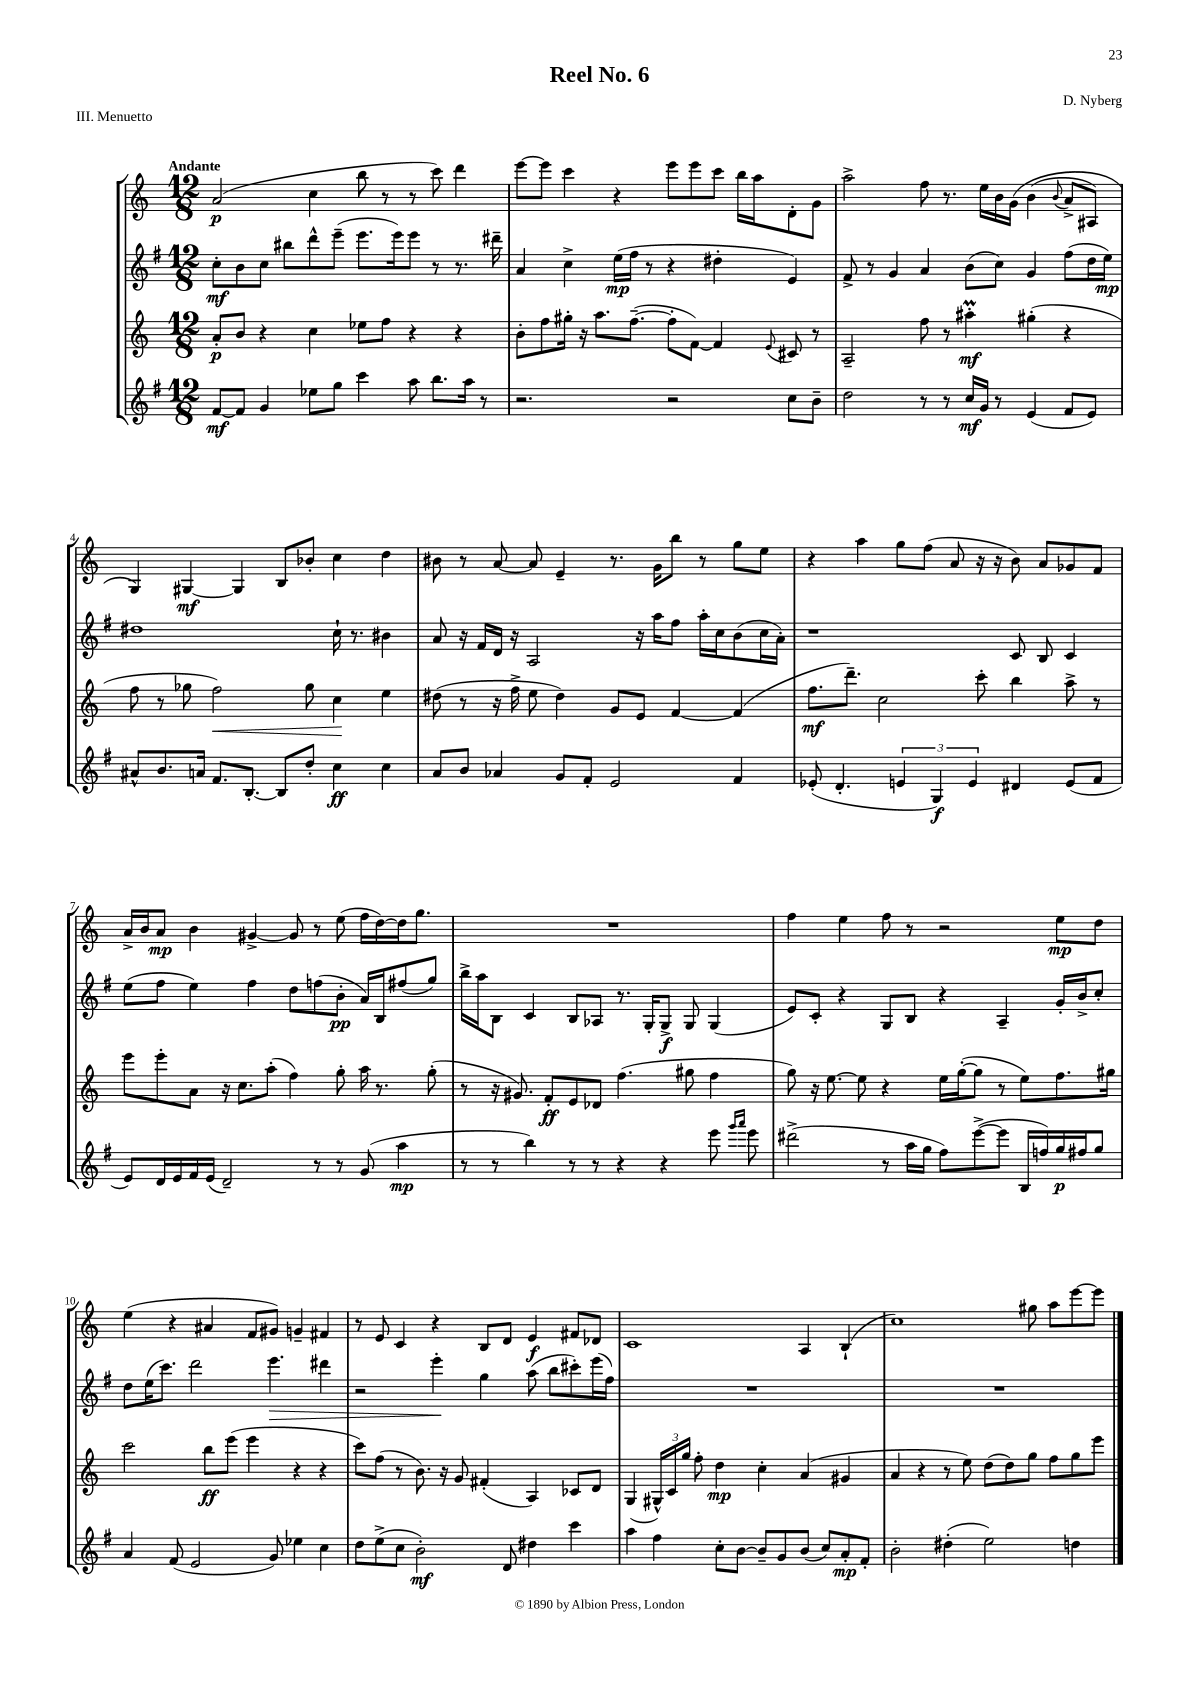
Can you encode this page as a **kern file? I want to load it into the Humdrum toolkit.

**kern	**dynam	**kern	**dynam	**kern	**dynam	**kern	**dynam
*part4	*part4	*part3	*part3	*part2	*part2	*part1	*part1
*staff4	*staff4	*staff3	*staff3	*staff2	*staff2	*staff1	*staff1
*clefG2	*	*clefG2	*	*clefG2	*	*clefG2	*
*k[f#]	*	*k[]	*	*k[f#]	*	*k[]	*
*M12/8	*	*M12/8	*	*M12/8	*	*M12/8	*
=1	=1	=1	=1	=1	=1	=1	=1
!	!	!	!	!	!	!LO:TX:a:B:t=Andante	!
[8f#/L	mf	8a'/L	p	8cc'\L	mf	(2a/	p
8f#/J]	.	8b/J	.	8b\	.	.	.
4g/	.	4r	.	8cc\J	.	.	.
.	.	.	.	8bb#X\L	.	.	.
8ee-X\L	.	4cc\	.	8ddd^^\	.	4cc\	.
8gg\J	.	.	.	(8eee~\J	.	.	.
4ccc\	.	8ee-X\L	.	8.eee\L	.	8bb\	.
.	.	8ff\J	.	.	.	8r	.
.	.	.	.	16eee\k)	.	.	.
8aa\	.	4r	.	8eee\J	.	8r	.
8.bb\L	.	.	.	8r	.	8ccc\)	.
.	.	4r	.	8.r	.	4ddd\	.
16aa\Jk	.	.	.	.	.	.	.
8r	.	.	.	.	.	.	.
.	.	.	.	16ddd#X~\	.	.	.
=2	=2	=2	=2	=2	=2	=2	=2
2.r	.	8b'\L	.	4a/	.	[8eee\L	.
.	.	8ff\	.	.	.	8eee\J]	.
.	.	16gg#X'\Jk	.	4cc^\	.	4ccc\	.
.	.	16r	.	.	.	.	.
.	.	8.aa\L	.	.	.	.	.
.	.	.	.	(16ee\LL	mp	4r	.
.	.	([8.ff~\J	.	16ff#\JJ	.	.	.
.	.	.	.	8r	.	.	.
2r	.	8ff'\L]	.	4r	.	8eee\L	.
.	.	[8f\J)	.	.	.	8eee\	.
.	.	4f/]	.	4dd#X'\	.	8ccc\J	.
.	.	.	.	.	.	16bb\LL	.
.	.	.	.	.	.	16aa\J	.
.	.	8qqe/	.	.	.	.	.
8cc\L	.	8c#X/	.	4e/)	.	8d'\	.
8b~\J	.	8r	.	.	.	8g\J	.
=3	=3	=3	=3	=3	=3	=3	=3
2dd\	.	2A~/	.	8f#^/	.	2aa^\	.
.	.	.	.	8r	.	.	.
.	.	.	.	4g/	.	.	.
8r	.	8ff\	.	4a/	.	8ff\	.
8r	.	8r	.	.	.	8.r	.
16cc/LL	mf	4aa#Xm'\	mf	(8b\L	.	.	.
16g/JJ	.	.	.	.	.	16ee\LL	.
8r	.	.	.	8cc\J)	.	16b\	.
.	.	.	.	.	.	(16g\JJ	.
(4e/	.	(4gg#X'\	.	4g/	.	(4b\	.
.	.	.	.	.	.	8qqb/	.
8f#/L	.	4r	.	(8ff#\L	.	8a^/L	.
8e/J)	.	.	.	16dd\L	.	8A#X/J)	.
.	.	.	.	16ee\JJ)	mp	.	.
!!LO:LB:g=z
=4	=4	=4	=4	=4	=4	=4	=4
8a#X^^/L	.	8ff\	.	1dd#X	.	4G/)	.
8.b/	.	8r	.	.	.	.	.
.	.	8gg-X\	.	.	.	[4G#X/	mf
16an/Jk	.	.	.	.	.	.	.
!	!	!	!LO:HP:b	!	!	!	!
8.f#/L	.	2ff\)	<	.	.	.	.
.	.	.	.	.	.	4G#/]	.
[8.B'/J	.	.	.	.	.	.	.
8B/L]	.	.	.	.	.	8B/L	.
8dd'/J	.	8gg-\	.	.	.	8b-X'/J	.
4cc\	ff	4cc\	.	16cc`\	.	4cc\	.
.	.	.	.	8.r	.	.	.
4cc\	.	4ee\	[	4b#X\	.	4dd\	.
=5	=5	=5	=5	=5	=5	=5	=5
8a/L	.	(8dd#X\	.	8a/	.	8b#X\	.
8b/J	.	8r	.	16r	.	8r	.
.	.	.	.	16f#/LL	.	.	.
4a-X/	.	16r	.	16d/JJ	.	[8a/	.
.	.	16ff^\	.	16r	.	.	.
.	.	8ee\	.	2A/	.	8a/]	.
8g/L	.	4dd#\)	.	.	.	4e~/	.
8f#'/J	.	.	.	.	.	.	.
2e/	.	8g/L	.	.	.	8.r	.
.	.	8e/J	.	16r	.	.	.
.	.	.	.	16aa\KL	.	16g\KL	.
.	.	[4f/	.	8ff#\J	.	8bb\J	.
.	.	.	.	16aa'\LL	.	8r	.
.	.	.	.	16cc\J	.	.	.
4f#/	.	(4f/]	.	(8b\	.	8gg\L	.
.	.	.	.	16cc\L	.	8ee\J	.
.	.	.	.	16a'\JJ)	.	.	.
=6	=6	=6	=6	=6	=6	=6	=6
(8e-X'/	.	8.ff\L	mf	1r	.	4r	.
4.d'/	.	.	.	.	.	.	.
.	.	8.ddd~\J)	.	.	.	.	.
.	.	.	.	.	.	4aa\	.
.	.	2cc\	.	.	.	.	.
6en/	.	.	.	.	.	8gg\L	.
.	.	.	.	.	.	(8ff\J	.
6G/)	f	.	.	.	.	.	.
.	.	.	.	.	.	8a/	.
6e/	.	.	.	.	.	.	.
.	.	8ccc'\	.	.	.	16r	.
.	.	.	.	.	.	16r	.
4d#X/	.	4bb\	.	8c/	.	8b\)	.
.	.	.	.	8B/	.	8a/L	.
(8e/L	.	8aa^\	.	4c/	.	8g-X/	.
8f#/J	.	8r	.	.	.	8f/J	.
!!LO:LB:g=z
=7	=7	=7	=7	=7	=7	=7	=7
8e/L)	.	8eee\L	.	(8ee\L	.	16a^/LL	.
.	.	.	.	.	.	16b/J	.
16d/L	.	8eee'\	.	8ff#\J	.	8a/J	mp
16e/	.	.	.	.	.	.	.
16f#/	.	8a\J	.	4ee\)	.	4b\	.
(16e/JJ	.	.	.	.	.	.	.
2d~/)	.	16r	.	.	.	.	.
.	.	8.cc\L	.	.	.	.	.
.	.	.	.	4ff#\	.	[4g#X^/	.
.	.	(8aa'\J	.	.	.	.	.
.	.	4ff\)	.	8dd\L	.	8g#/]	.
8r	.	.	.	(8ffn\	.	8r	.
8r	.	8gg'\	.	8b'\J	pp	(8ee\	.
(8g/	.	16aa\	.	16a/LL)	.	16ff\LL	.
.	.	8.r	.	16B/J	.	[16dd\)	.
4aa\	mp	.	.	(8ff#X/	.	16dd\J]	.
.	.	.	.	.	.	8.gg\J	.
.	.	(8gg'\	.	8gg/J)	.	.	.
=8	=8	=8	=8	=8	=8	=8	=8
8r	.	8r	.	16bb^\LL	.	1.r	.
.	.	.	.	16aa\J	.	.	.
8r	.	16r	.	8B\J	.	.	.
.	.	8.g#X/)	.	.	.	.	.
4bb\)	.	.	.	4c/	.	.	.
.	.	8f'/L	ff	.	.	.	.
8r	.	8e/	.	8B/L	.	.	.
8r	.	8d-X/J	.	8A-X/J	.	.	.
4r	.	(4.ff\	.	8.r	.	.	.
.	.	.	.	16G'/KL	.	.	.
4r	.	.	.	8G^/J	f	.	.
.	.	8gg#X\	.	8G/	.	.	.
8eee\	.	4ff\	.	(4G/	.	.	.
16qqggg/LL	.	.	.	.	.	.	.
16qqaaa/JJ	.	.	.	.	.	.	.
8eee\	.	.	.	.	.	.	.
=9	=9	=9	=9	=9	=9	=9	=9
(2ddd#X^\	.	8gg\)	.	8e/L)	.	4ff\	.
.	.	16r	.	8c'/J	.	.	.
.	.	[8.ee\	.	.	.	.	.
.	.	.	.	4r	.	4ee\	.
.	.	8ee\]	.	.	.	.	.
8r	.	4r	.	8G/L	.	8ff\	.
16aa\LL	.	.	.	8B/J	.	8r	.
16gg\JJ	.	.	.	.	.	.	.
8ff#\L)	.	16ee\LL	.	4r	.	2r	.
.	.	([16gg'\J	.	.	.	.	.
([8eee^\	.	8gg\J]	.	.	.	.	.
8eee\J]	.	8r	.	4A~/	.	.	.
16B/LL	.	8ee\L)	.	.	.	.	.
16ffn/)	.	.	.	.	.	.	.
16gg/	p	8.ff\	.	16g'/LL	.	8ee\L	mp
16ff#X/J	.	.	.	16b^/J	.	.	.
8gg/J	.	.	.	8cc'/J	.	8dd\J	.
.	.	16gg#X\Jk	.	.	.	.	.
!!LO:LB:g=z
=10	=10	=10	=10	=10	=10	=10	=10
4a/	.	2ccc\	.	8dd\L	.	(4ee\	.
.	.	.	.	(16ee\K	.	.	.
.	.	.	.	8.ccc\J)	.	.	.
(8f#/	.	.	.	.	.	4r	.
2e/	.	.	.	2ddd\	.	.	.
.	.	8bb\L	ff	.	.	4a#X/	.
.	.	(8eee\J	.	.	.	.	.
.	.	4eee\	.	.	.	8f/L	.
!	!	!	!	!	!LO:HP:b	!	!
8g/)	.	.	.	4.eee\	>	8g#X/J)	.
4ee-X\	.	4r	.	.	.	4gn~/	.
4cc\	.	4r	.	4ddd#X\	.	4f#X/	.
=11	=11	=11	=11	=11	=11	=11	=11
8dd\L	.	8ccc\L)	.	2r	.	8r	.
(8ee^\	.	(8ff\J	.	.	.	8e/	.
8cc\J	.	8r	.	.	.	4c/	.
2b'\)	mf	8.b\)	.	.	.	.	.
.	.	.	.	4eee'\	.	4r	.
.	.	16r	.	.	.	.	.
.	.	8g/	.	.	.	.	.
.	.	(4f#X'/	.	4gg\	]	8B/L	.
8d/	.	.	.	.	.	8d/J	.
4dd#X\	.	4A/)	.	(8aa\	.	4e/	f
.	.	.	.	8bb\L	.	.	.
4ccc\	.	8c-X/L	.	8ccc#X'\)	.	8f#X/L	.
.	.	8d/J	.	(16eee\L	.	8d-X/J	.
.	.	.	.	16ff#\JJ)	.	.	.
=12	=12	=12	=12	=12	=12	=12	=12
4aa\	.	(4G/	.	1.r	.	1c	.
4ff#\	.	24G#X^^/LL)	.	.	.	.	.
.	.	24c/	.	.	.	.	.
.	.	24gg/JJ	.	.	.	.	.
.	.	8ff'\	.	.	.	.	.
8cc'\L	.	4dd\	mp	.	.	.	.
[8b\J	.	.	.	.	.	.	.
8b~/L]	.	4cc'\	.	.	.	.	.
8g/	.	.	.	.	.	.	.
(8b/J	.	(4a/	.	.	.	4A/	.
8cc/L)	.	.	.	.	.	.	.
8a'/	mp	4g#X/	.	.	.	(4B`/	.
8f#'/J	.	.	.	.	.	.	.
=13	=13	=13	=13	=13	=13	=13	=13
2b'\	.	4a/	.	1.r	.	1cc)	.
.	.	4r	.	.	.	.	.
(4dd#X'\	.	8r	.	.	.	.	.
.	.	8ee\)	.	.	.	.	.
2ee\)	.	(8dd\L	.	.	.	.	.
.	.	8dd\)	.	.	.	.	.
.	.	8gg\J	.	.	.	8gg#X\	.
.	.	8ff\L	.	.	.	8aa\L	.
4ddn\	.	8gg\	.	.	.	[8eee\	.
.	.	8eee\J	.	.	.	8eee\J]	.
==	==	==	==	==	==	==	==
*-	*-	*-	*-	*-	*-	*-	*-
